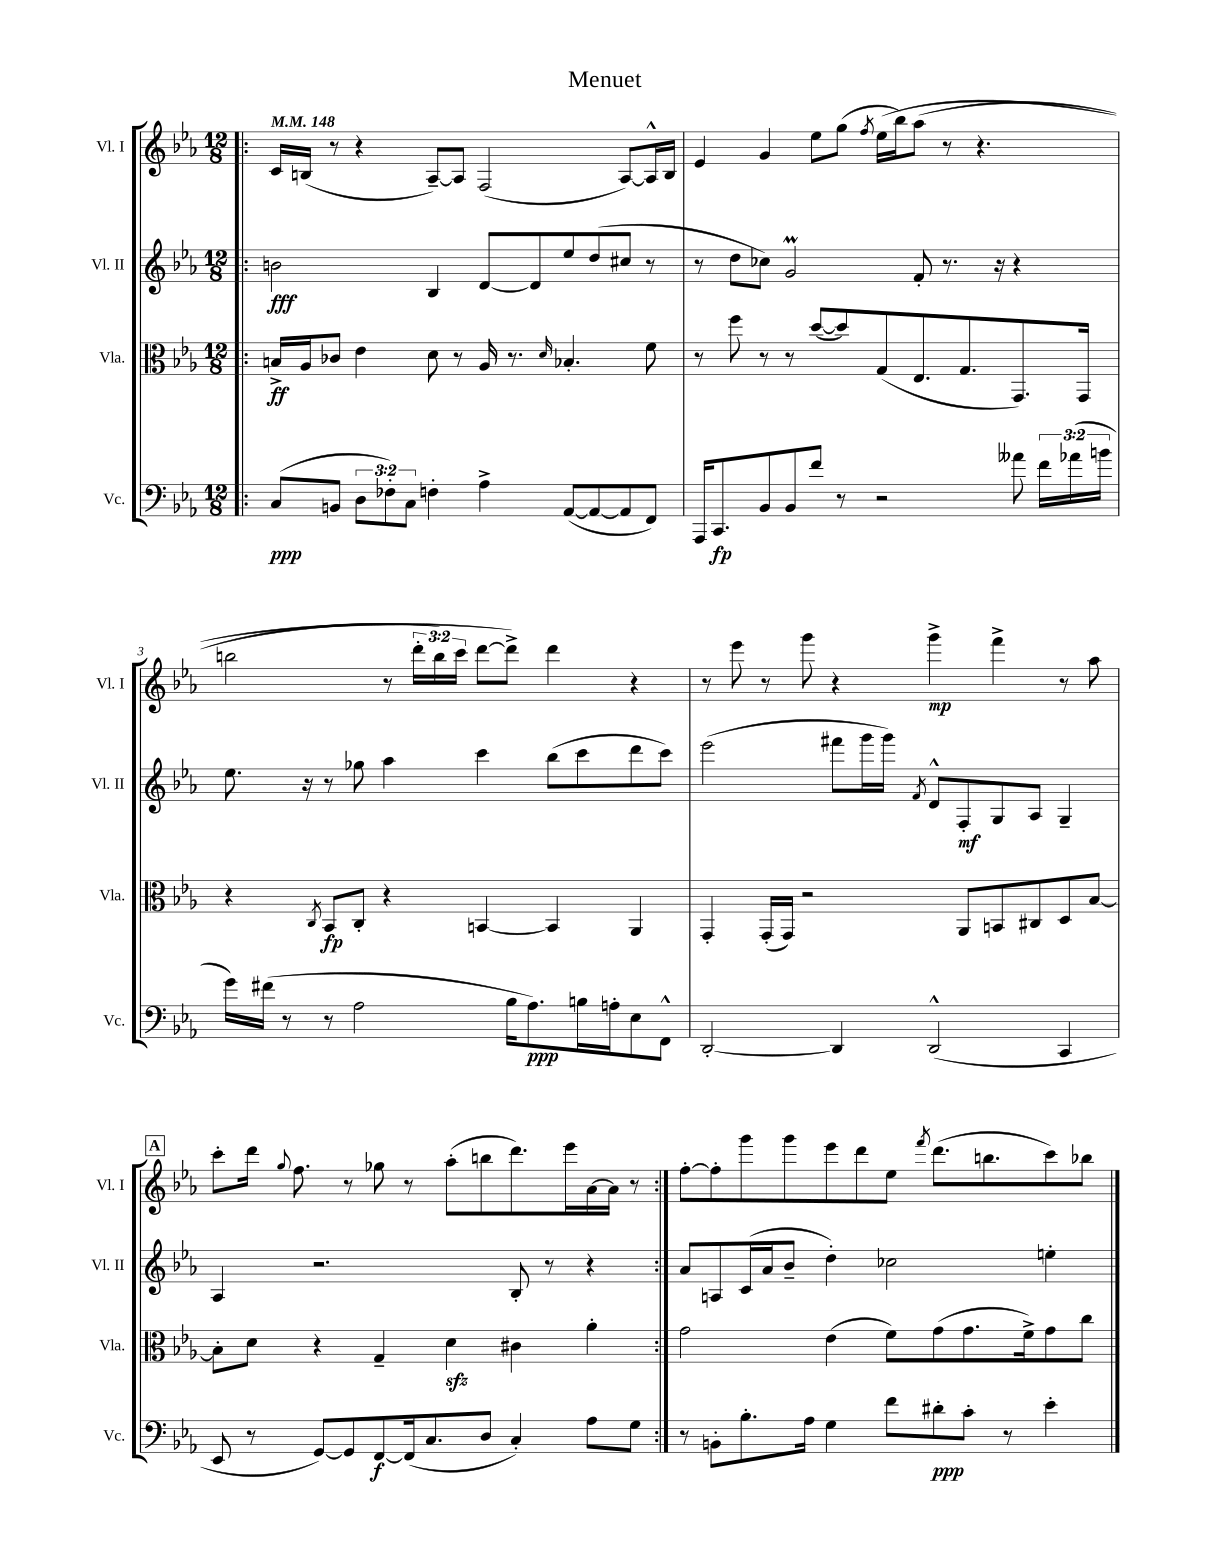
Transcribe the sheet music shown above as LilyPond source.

\header { title = "Menuet" }
<<
\new StaffGroup <<
\new Staff = "s0" \with { instrumentName = "Vl. I" shortInstrumentName = "Vl. I" } {
    \clef treble \key ees \major \numericTimeSignature \time 12/8 \override Staff.TupletNumber.text = #tuplet-number::calc-fraction-text \tempo 4 = 148
    \autoBeamOff \repeat volta 2 { \bar ".|:" c'16[ b16]( r8 r4 aes8[~--) aes8] f2( aes8[~) aes16-^ b16] |
    ees'4 g'4 ees''8[ g''8]( \acciaccatura { f''8 } ees''16[\( bes''16) aes''8]( r8 r4. |
    b''2 r8 \tuplet 3/2 { d'''16[-. b''16) c'''16] } d'''8[~ d'''8]->\) d'''4 r4 |
    r8 ees'''8 r8 g'''8 r4 g'''4->\mp f'''4-> r8 aes''8 |
    \mark \markup { \box "A" } c'''8[-. d'''16] \appoggiatura { g''8 } f''8. r8 ges''8 r8 aes''8[-.( b''8 d'''8.) ees'''16 aes'16~ aes'16] r8 | }
    f''8[~-. f''8-. g'''8 g'''8 ees'''8 d'''8 ees''8] \acciaccatura { f'''8 } d'''8.[( b''8. c'''8) bes''8] \bar "|." |
}
\new Staff = "s1" \with { instrumentName = "Vl. II" shortInstrumentName = "Vl. II" } {
    \clef treble \key ees \major \numericTimeSignature \time 12/8
    \autoBeamOff \repeat volta 2 { \bar ".|:" b'2\fff bes4 d'8[~ d'8 ees''8 d''8( cis''8] r8 |
    r8 d''8[ ces''8]) g'2\prall f'8-. r8. r16 r4 |
    ees''8. r16 r8 ges''8 aes''4 c'''4 bes''8[( c'''8 d'''8 c'''8]) |
    ees'''2( fis'''8[ g'''16 g'''16]) \acciaccatura { f'8 } d'8[-^ f8-.\mf g8 aes8] g4-- |
    \mark \markup { \box "A" } aes4 r2. bes8-. r8 r4 | }
    aes'8[ a8 c'16( aes'16 bes'8]-- d''4-.) ces''2 e''4-. \bar "|." |
}
\new Staff = "s2" \with { instrumentName = "Vla." shortInstrumentName = "Vla." } {
    \clef alto \key ees \major \numericTimeSignature \time 12/8
    \autoBeamOff \repeat volta 2 { \bar ".|:" b16[->\ff aes16 ces'8] ees'4 d'8 r8 aes16 r8. \grace { d'16 } bes4.-. f'8 |
    r8 f''8 r8 r8 d''8[~( d''8) g8( ees8. g8. g,8.) g,16] |
    r4 \acciaccatura { c8 } bes,8[\fp c8]-. r4 b,4~ b,4 aes,4 |
    g,4-. g,16[-.( g,16]) r2 aes,8[ b,8 cis8 d8 bes8]~ |
    \mark \markup { \box "A" } bes8[-. d'8] r4 g4-- d'4\sfz cis'4 aes'4-. | }
    g'2 ees'4( f'8[) g'8( g'8. f'16->) g'8 c''8] \bar "|." |
}
\new Staff = "s3" \with { instrumentName = "Vc." shortInstrumentName = "Vc." } {
    \clef bass \key ees \major \numericTimeSignature \time 12/8 \override Staff.TupletNumber.text = #tuplet-number::calc-fraction-text
    \autoBeamOff \repeat volta 2 { \bar ".|:" c8[\ppp( b,8] \tuplet 3/2 { d8[ fes8-.) c8] } f4-. aes4-> aes,8[~( aes,8~ aes,8 f,8]) |
    aes,,16[ c,8.\fp bes,8 bes,8 f'8] r8 r2 aeses'8 \tuplet 3/2 { f'16[ aes'16( b'16] } |
    g'16[) fis'16]( r8 r8 aes2 bes16[ aes8.\ppp) b16 a16-. ees8 f,8]-^ |
    d,2~-. d,4 d,2-^( c,4 |
    \mark \markup { \box "A" } ees,8 r8 g,8[~) g,8 f,8~\f f,16( c8. d8] c4-.) aes8[ g8] | }
    r8 b,8[-. bes8.-. aes16] g4 f'8[ dis'8-.\ppp c'8]-. r8 ees'4-. \bar "|." |
}
>>
>>
